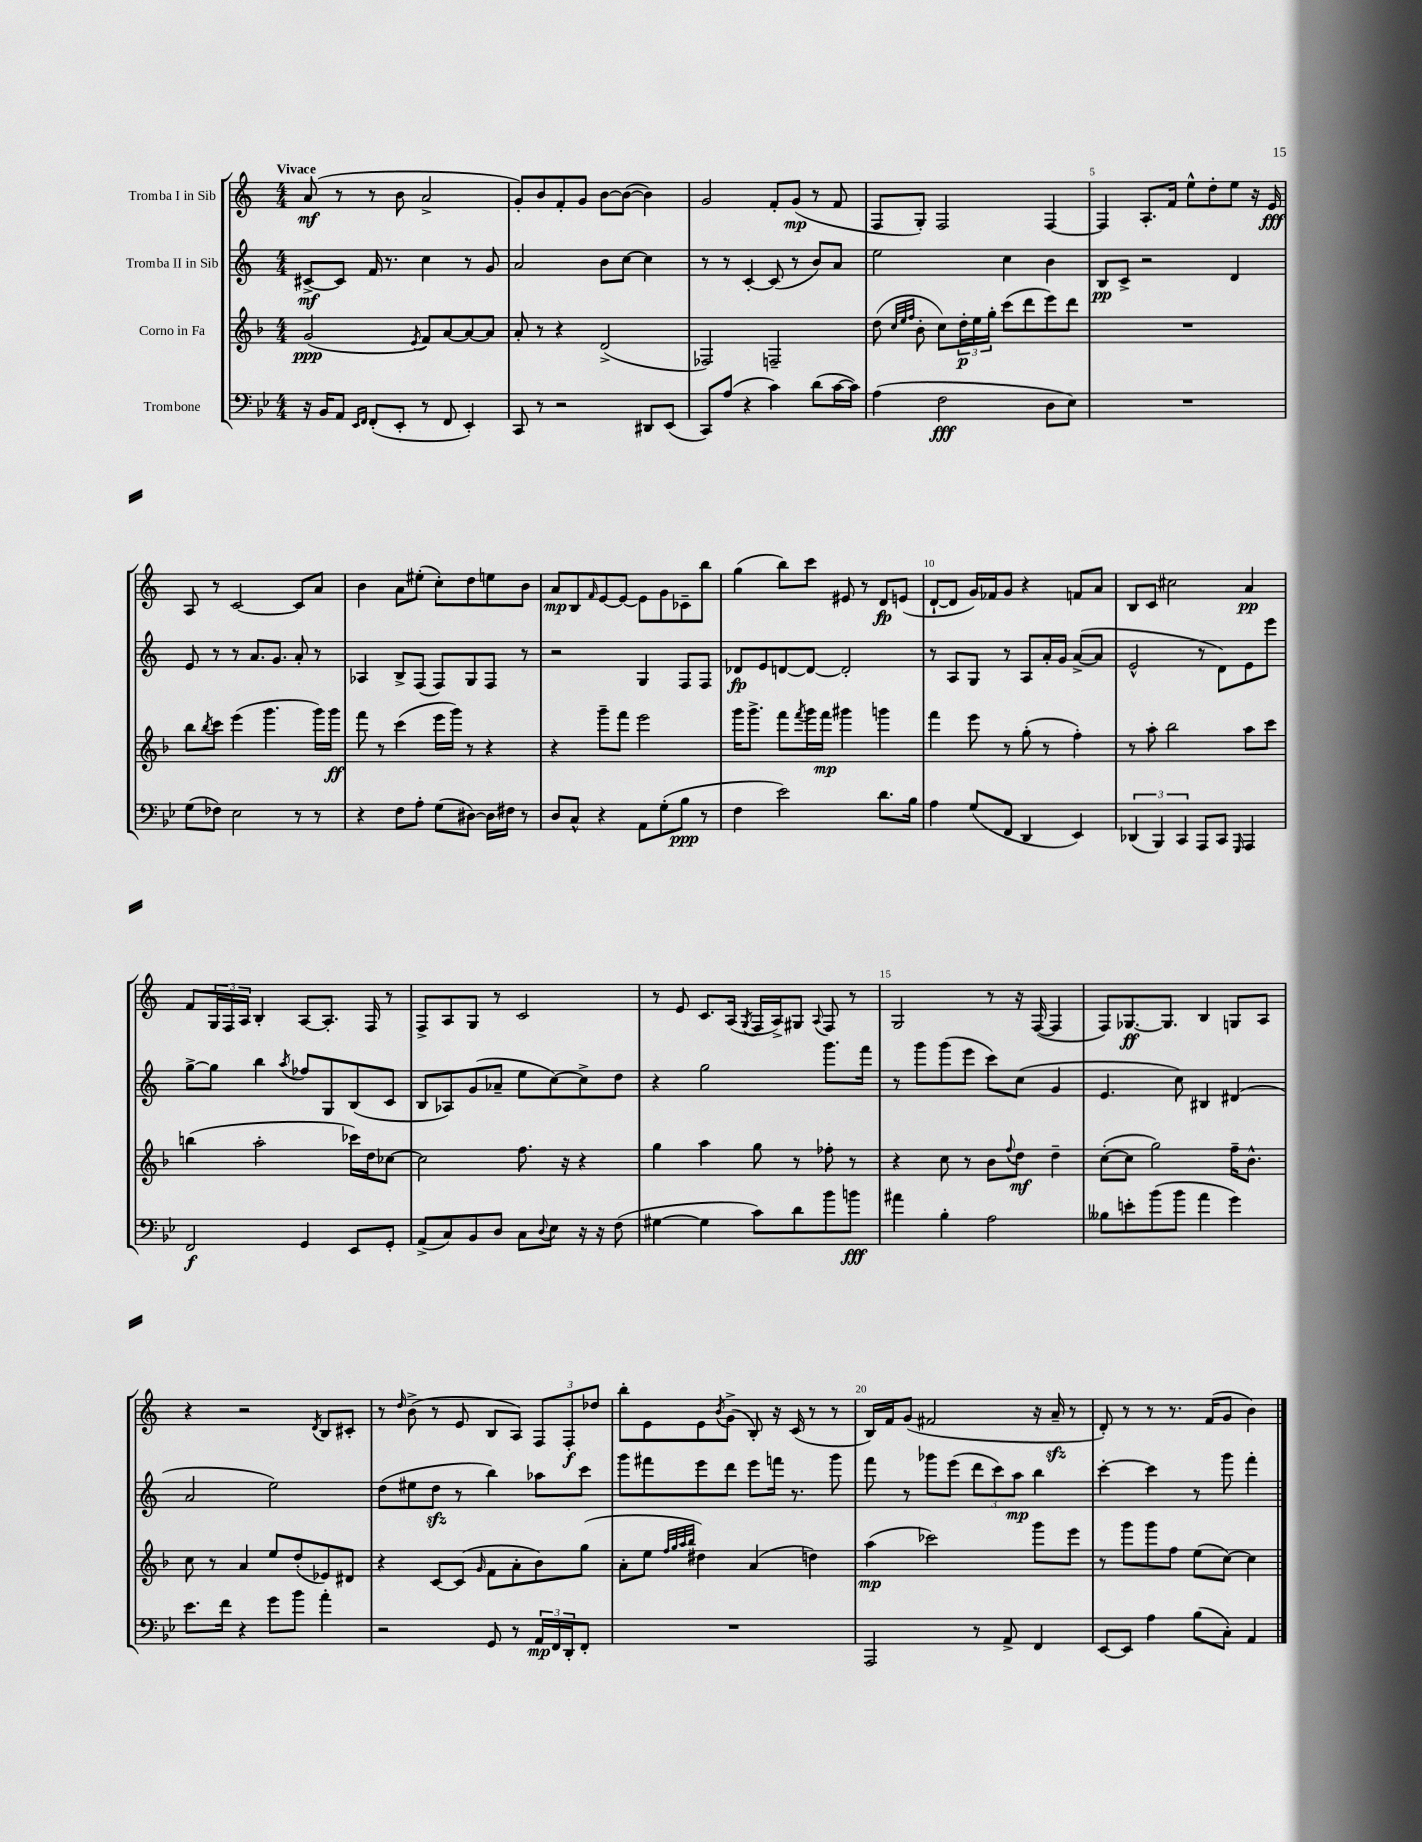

**kern	**kern	**kern	**kern
*staff4	*staff3	*staff2	*staff1
*clefF4	*clefG2	*clefG2	*clefG2
*k[b-e-]	*k[b-]	*k[]	*k[]
*M4/4	*M4/4	*M4/4	*M4/4
16r	(2g	[8c#^	(8a
16BB-	.	.	.
8AA	.	8c#]	8r
16qqEE-	.	.	.
16qqFF	.	.	.
(8FF'	.	16f	8r
.	.	8.r	.
8EE-'	.	.	8b
.	8qe	.	.
8r	8f)	4cc	2a^
8FF	[8a	.	.
4EE-')	8a_	8r	.
.	8a]	8g	.
=	=	=	=
8CC	8a'	2a	8g')
8r	8r	.	8b
2r	4r	.	8f'
.	.	.	8g
.	(2d^	8b	[8b
.	.	[8cc	(8b_
8DD#	.	4cc]	4b])
(8EE-	.	.	.
=	=	=	=
8CC)	2F-)	8r	2g
(8A	.	8r	.
4r	.	[4c'	.
4c)	2F~	(8c]	8f'
.	.	8r	(8g
(8d	.	8b)	8r
[16c	.	8a	8f
16c])	.	.	.
=	=	=	=
(4A	(8dd	2ee	8F
.	32qqcc	.	.
.	32qqee	.	.
.	32qqff	.	.
.	8b-'	.	8G')
2F	8cc)	.	2F
.	24dd'	.	.
.	24ee	.	.
.	24gg'	.	.
.	(8ccc	4cc	.
.	8ddd	.	.
8D	8eee)	4b	[4F
8E-)	8ddd	.	.
=	=	=	=
1r	1r	8B	4F]
.	.	8c^	.
.	.	2r	8.A'
.	.	.	16f
.	.	.	8ee^^
.	.	.	8dd'
.	.	4d	8ee
.	.	.	16r
.	.	.	16e
=	=	=	=
(8G	8bb-	8e	8A
.	8qbb-	.	.
8F-)	8ccc	8r	8r
2E-	(4eee	8r	[2c
.	.	8.a	.
.	4.ggg	.	.
.	.	8.g	.
8r	.	8a'	8c]
8r	16ggg)	8r	8a
.	16ggg	.	.
=	=	=	=
4r	8fff	4A-	4b
.	8r	.	.
8F	(4ccc	8B^	8a
8A'	.	(8F	(8ee#'
(8G	16eee	8F)	8cc')
.	16ggg)	.	.
[8D#)	8r	8G	8dd
16D#]	4r	8F	8ee
16F#	.	.	.
8r	.	8r	8b
=	=	=	=
8D	4r	2r	8a
8C^^	.	.	8B
.	.	.	16qqf
4r	8ggg~	.	[8e
.	8fff	.	8e_
8AA	2eee	4G	8e]
(8G'	.	.	8g
8B-	.	8F	8c-~
8r	.	8F	8bb
=	=	=	=
4F	16ggg	8d-	(4gg
.	8.ggg^	.	.
.	.	8e	.
2e-)	8fff	[8d	8bb)
.	8qfff	.	.
.	16ggg	8d_	8ccc
.	16fff	.	.
.	4ggg#	2d']	8e#
.	.	.	8r
8.d	4ggg	.	8d
.	.	.	(8e
16B-	.	.	.
=	=	=	=
4A	4fff	8r	[8d`
.	.	8A	8d]
(8G	8eee	8G	16g)
.	.	.	16f-
8FF	8r	8r	8g
4DD	(8gg'	8A	4r
.	8r	16a'	.
.	.	16g	.
4EE-)	4ff')	([8a^	8f
.	.	8a]	8a
=	=	=	=
(6DD-	8r	2e^^	8B
.	8aa'	.	8c
6BBB-)	.	.	.
.	2bb-	.	2cc#
6CC	.	.	.
8AAA	.	8r	.
8CC	.	8d)	.
16qqGGG	.	.	.
4AAA	8aa	8e	4a
.	8ccc	8eee	.
=	=	=	=
2FF	(4bb	[8gg^	8f
.	.	8gg]	24G
.	.	.	24F
.	.	.	24A
.	2aa'	4bb	4B'
.	.	8qaa	.
4GG	.	8ff-	[8A
.	.	8G	8.A']
8EE-	16ccc-)	(8B	.
.	16dd	.	16F
8GG'	[8cc-	8c	8r
=	=	=	=
(8AA^	2cc-]	8B	8F^
8C)	.	8A-)	8A
8BB-	.	(8g	8G
8D	.	8a-~	8r
8C	8.ff	8ee	2c
8qqD	.	.	.
8E-	.	[8cc)	.
.	16r	.	.
16r	4r	8cc^]	.
16r	.	.	.
(8F	.	8dd	.
=	=	=	=
[4G#	4gg	4r	8r
.	.	.	8e
4G#]	4aa	2gg	8.c
.	.	.	(16A
.	.	.	8qG
8c)	8gg	.	16F
.	.	.	16A^)
8d	8r	.	8G#
.	.	.	8qqA
8b-	8ff-'	8.ggg	8F
8b	8r	.	8r
.	.	16fff	.
=	=	=	=
4a#	4r	8r	2G
.	.	8ggg	.
4B-'	8cc	(8ggg	.
.	8r	8eee	.
2A	8b-	8ccc)	8r
.	8qqff	.	.
.	8dd	(8cc	16r
.	.	.	([16F
.	4dd~	4g	4F]
=	=	=	=
8B--	([8cc'	4.e	8F)
8e'	8cc]	.	[8.G-
(8b-	2gg)	.	.
.	.	.	8.G-]
8b-	.	8cc)	.
4a	.	4B#	4B
4g)	16ff~	(4d#	8G
.	8.b-^^	.	.
.	.	.	8A
=	=	=	=
8.e-	8cc	2a	4r
.	8r	.	.
16f	.	.	.
4r	4a	.	2r
8g	8ee	2ee)	.
8b-	(8dd'	.	.
.	.	.	8qd
4a'	8e-)	.	8B
.	8d#	.	8c#'
=	=	=	=
2r	4r	(8dd	8r
.	.	.	16qqdd
.	.	8ee#	(8b^
.	[8c	8dd	8r
.	(8c]	8r	8e
.	16qqg	.	.
8GG	8f	4bb)	8B
8r	8a'	.	8A)
24AA	8b-)	8aa-	12F
24FF	.	.	.
24DD'	.	.	12F'
8FF'	(8gg	8ccc	.
.	.	.	12dd-
=	=	=	=
1r	8a'	8ggg	8bb'
.	8ee	8fff#	8e
.	32qqff	.	.
.	32qqgg	.	.
.	32qqaa	.	.
.	32qqbb-	.	.
.	4dd#)	8eee	8e
.	.	.	8qb
.	.	8ddd	(8g^
.	(4a	8eee	8B')
.	.	16fff	16r
.	.	8.r	(16c
.	4dd)	.	8r
.	.	8ggg	8r
=	=	=	=
2AAA	(4aa	8fff	16B)
.	.	.	16f
.	.	8r	(8g
.	2ccc-)	8ggg-	2f#
.	.	(8eee	.
8r	.	12ddd	.
.	.	12ccc)	.
8AA^	.	.	.
.	.	12aa	.
4FF	8ggg	4bb	16r
.	.	.	16a~
.	8eee	.	8r
=	=	=	=
[8EE-	8r	[4ccc'	8d')
8EE-]	8ggg	.	8r
4A	8ggg	4ccc]	8r
.	8ff	.	8.r
(8B-	(8ee	8r	.
.	.	.	(16f
8C')	[8cc)	8ggg	8g
4AA	4cc]	4fff'	4b)
==	==	==	==
*-	*-	*-	*-
